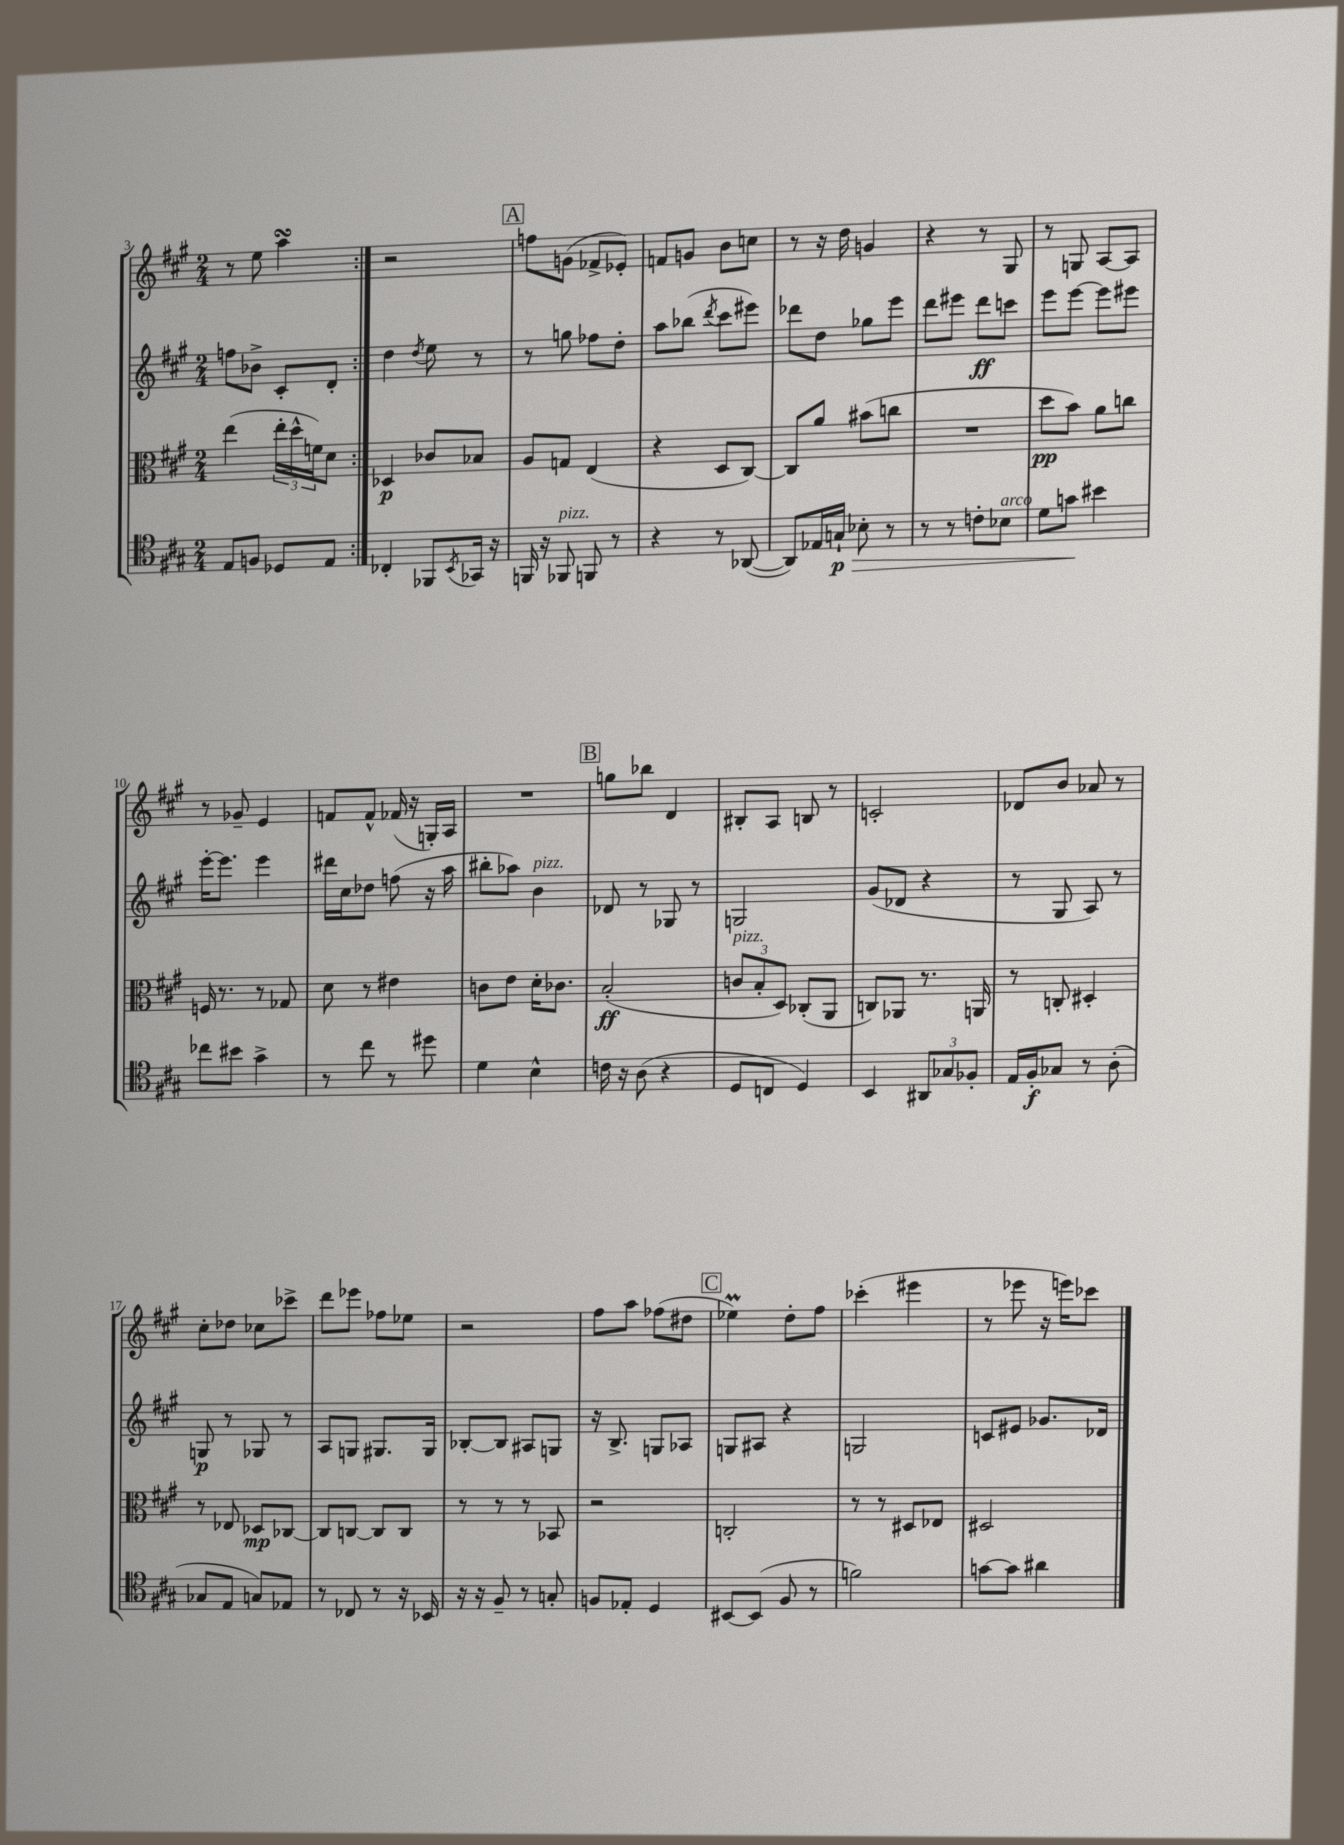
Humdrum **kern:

**kern	**kern	**kern	**kern
*staff4	*staff3	*staff2	*staff1
*clefC4	*clefC3	*clefG2	*clefG2
*k[f#c#g#]	*k[f#c#g#]	*k[f#c#g#]	*k[f#c#g#]
*M2/4	*M2/4	*M2/4	*M2/4
8E	(4ee	8ff	8r
8F	.	8b-^	8ee
8D-	24ee'	8c#'	4aa
.	24dd^^	.	.
.	24f)	.	.
8E	8d	8d'	.
=:|!	=:|!	=:|!	=:|!
4C-'	4D-	4dd	2r
.	.	8qdd	.
8FF-	8c-	8ee	.
8qBB	.	.	.
16GG-	8B-	8r	.
16r	.	.	.
=	=	=	=
16FF	8A	8r	8ff
16r	.	.	.
8FF-	8G	8gg	(8g
8FF	(4E	8ff-	8f-^
8r	.	8dd'	8e-')
=	=	=	=
4r	4r	8aa	8f
.	.	(8bb-	8g
.	.	8qddd	.
8r	8D	8ccc#	8b
([8AA-	[8C#)	8eee#)	8cc
=	=	=	=
8AA-])	8C#]	8ddd-	8r
16E-	8a	8dd	16r
16G`	.	.	16dd
8B-'	(8b#	8gg-	4g
8r	8cc	8eee	.
=	=	=	=
8r	2r	8ddd	4r
8r	.	8eee#	.
8c'	.	8ddd	8r
8B-	.	8ccc	8G#
=	=	=	=
8d	8dd	8eee	8r
8g	8b)	[8eee	8G
4b#	8a	8eee]	[8A
.	8cc	8eee#	8A]
=	=	=	=
8cc-	16F	[16eee'	8r
.	8.r	8.eee]	.
8b#	.	.	8g-~
4g#^	8r	4eee	4e
.	8G-	.	.
=	=	=	=
8r	8d	16ddd#	8f
.	.	16cc#	.
8cc#	8r	8dd-	8f^^
8r	4e#	(8ff	(16f-
.	.	.	16r
8dd#	.	16r	16G')
.	.	16aa	16A
=	=	=	=
4d	8c	8bb#'	2r
.	8e	8aa-)	.
4B^^	16d'	4b	.
.	8.c-	.	.
=	=	=	=
16c	(2B'	8d-	8gg
16r	.	.	.
(8A	.	8r	8bb-
4r	.	8G-	4d
.	.	8r	.
=	=	=	=
8D	12c	2G	8B#'
.	12B'	.	.
8C	.	.	8A
.	12D)	.	.
4D)	(8C-'	.	8B
.	8AA	.	8r
=	=	=	=
4BB	8C)	(8g#	2c'
.	8AA-	8d-	.
12AA#	8.r	4r	.
12G-	.	.	.
12F-'	.	.	.
.	16AA	.	.
=	=	=	=
16E	8r	8r	8d-
16F#'	.	.	.
8G-	8C'	8G#	8b
8r	4D#'	8A)	8a-
(8A'	.	8r	8r
=	=	=	=
8G-	8r	8G	8cc#'
8E	8E-	8r	8dd-
8G)	8D-	8G-	8cc-
8E-	[8C-	8r	8ccc-^
=	=	=	=
8r	8C-]	8A	8ddd
8C-	[8C	8G	8eee-
8r	8C]	8.G#	8ff-
16r	8C	.	8ee-
16BB-	.	16G#	.
=	=	=	=
16r	8r	[8B-'	2r
16r	.	.	.
8F#~	8r	8B-]	.
8r	8r	8A#	.
8G'	8BB-	8G	.
=	=	=	=
8F	2r	16r	8ff#
.	.	8.B^	.
8E-'	.	.	8aa
4D	.	8G	(8ff-
.	.	8A-	8dd#
=	=	=	=
[8BB#	2C'	8G	4ee-)
(8BB#]	.	8A#	.
8F#	.	4r	8dd'
8r	.	.	8ff#
=	=	=	=
2f)	8r	2G	(4ccc-'
.	8r	.	.
.	8D#	.	4eee#
.	8E-	.	.
=	=	=	=
[8g	2D#	8c	8r
8g]	.	8e#	8eee-
4a#	.	8.g-	16r
.	.	.	16eee)
.	.	.	8ccc-
.	.	16d-	.
==	==	==	==
*-	*-	*-	*-
